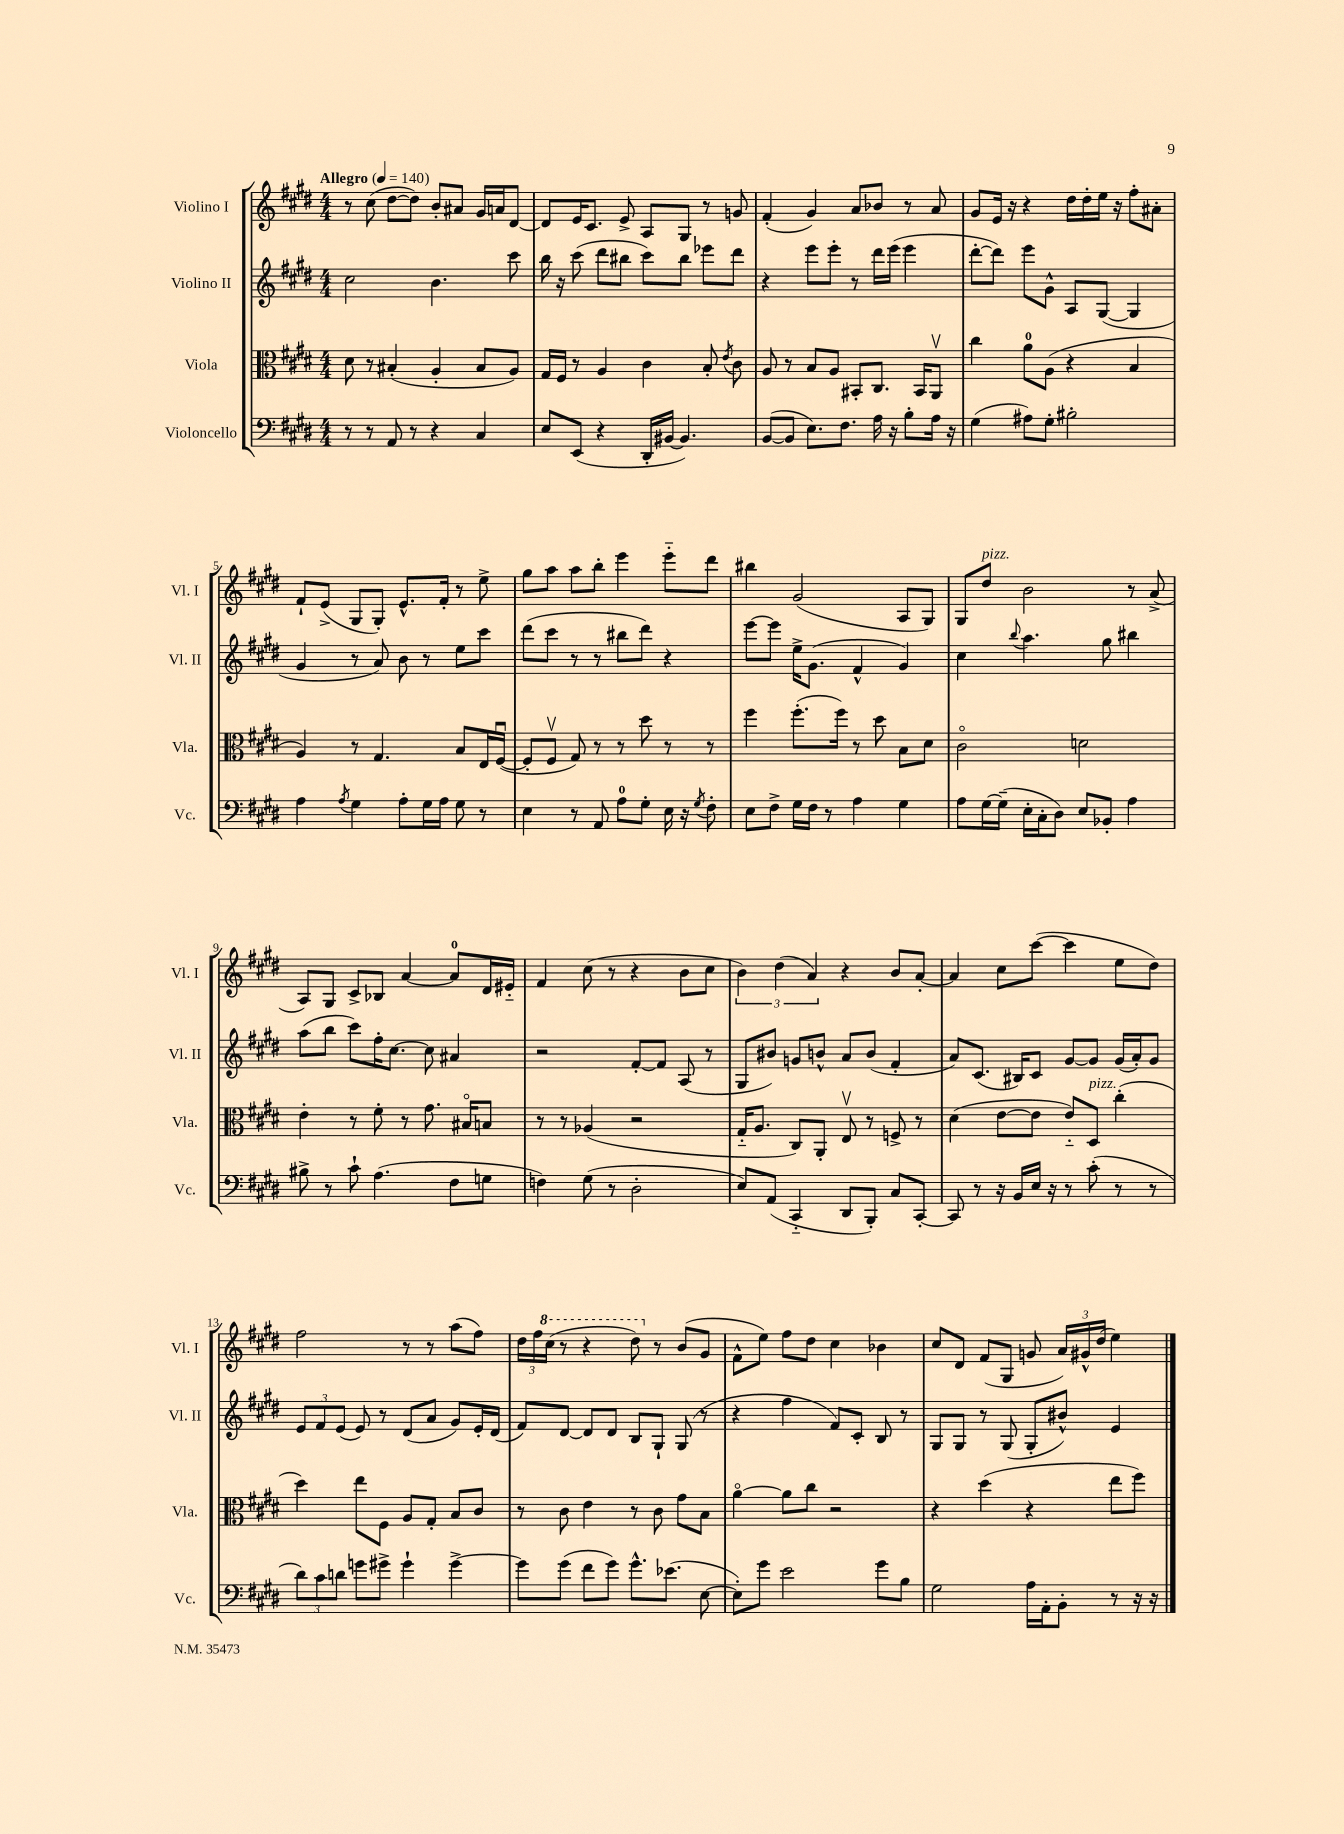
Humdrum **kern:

**kern	**kern	**kern	**kern
*part4	*part3	*part2	*part1
*staff4	*staff3	*staff2	*staff1
*I"Violoncello	*I"Viola	*I"Violino II	*I"Violino I
*I'Vc.	*I'Vla.	*I'Vl. II	*I'Vl. I
*clefF4	*clefC3	*clefG2	*clefG2
*k[f#c#g#d#]	*k[f#c#g#d#]	*k[f#c#g#d#]	*k[f#c#g#d#]
*M4/4	*M4/4	*M4/4	*M4/4
*MM140	*MM140	*MM140	*MM140
=1	=1	=1	=1
!	!	!	!LO:TX:a:B:t=Allegro
8r	8d#\	2cc#\	8r
8r	8r	.	(8cc#\
8AA/	(4B#X'/	.	[8dd#\L
8r	.	.	8dd#\J])
4r	4A'/	4.b\	8b'/L
.	.	.	8a#X/J
4C#/	8B#/L	.	16g#/LL
.	.	.	16an/J
.	8A/J)	8ccc#\	[8d#/J
=2	=2	=2	=2
8E/L	16G#/LL	16bb\	8d#/L]
.	16F#/JJ	16r	.
(8EE/J	8r	(8ccc#\	16e/K
.	.	.	8.c#/J
4r	4A/	8ddd#\L	.
.	.	8bb#X\J	8e^/
16DD#'/LL	4c#\	8ccc#\L)	8A/L
[16BB#X/JJ	.	.	.
4.BB#/])	.	8bb#\J	8G#/J
.	8B'/	8eee-X\L	8r
.	8qe/	.	.
.	8c#\	8ddd#\J	8gn/
=3	=3	=3	=3
([8BB/L	8A/	4r	(4f#'/
8BB/J]	8r	.	.
8.E\L)	8B/L	8eee\L	4g#/)
.	8A/J	8eee'\J	.
8.F#\J	.	.	.
.	8BB#X'/L	8r	8a/L
16A\	8.C#/J	16ddd#\LL	8b-X/J
16r	.	(16eee\JJ	.
8B'\L	.	4eee\	8r
.	16BB#/KL	.	.
16A\Jk	8AAv/J	.	8a/
16r	.	.	.
=4	=4	=4	=4
(4G#\	4cc#\	[8ddd#'\L	8g#/L
.	.	8ddd#\J])	16e/Jk
.	.	.	16r
8A#X\L)	8a\L	8eee\L	4r
8G#'\J	(8A\J	8g#^^\J	.
2B#X'\	4r	8A/L	16dd#\LL
.	.	.	16dd#'\
.	.	([8G#/J	16ee\JJ
.	.	.	16r
.	4B/	4G#/]	8ff#'\L
.	.	.	8a#X'\J
!!LO:LB:g=z
=5	=5	=5	=5
4A\	4A/)	4g#/	8f#`/L
.	.	.	(8e^/J
8qA/	.	.	.
4G#\	8r	8r	8G#/L
.	4.G#/	8a/)	8G#'/J)
8A'\L	.	8b\	8.e^^/L
16G#\L	.	8r	.
16A\JJ	.	.	16f#'/Jk
8G#\	8B/L	8ee\L	8r
8r	16E/L	8ccc#\J	8ee^\
.	([16F#u/JJ	.	.
=6	=6	=6	=6
4E\	8F#'/L]	(8ddd#\L	8gg#\L
.	8F#v/J	8ccc#\J	8aa\J
8r	8G#/)	8r	8aa\L
8AA/	8r	8r	8bb'\J
8A\L	8r	8bb#X\L	4eee\
8G#'\J	8dd#\	8ddd#\J)	.
16E\	8r	4r	8eee\L
16r	.	.	.
8qG#/	.	.	.
8F#'\	8r	.	8ddd#\J
=7	=7	=7	=7
8E\L	4ff#\	[8eee\L	4bb#X\
8F#^\J	.	8eee\J]	.
16G#\LL	(8.ff#'\L	16ee^\KL	(2g#/
16F#\JJ	.	(8.g#\J	.
8r	.	.	.
.	16ff#\Jk)	.	.
4A\	8r	4f#^^/	.
.	8dd#\	.	.
4G#\	8B\L	4g#/)	8A/L
.	8d#\J	.	8G#/J)
=8	=8	=8	=8
8A\L	2c#\	4cc#\	8G#/L
!	!	!	!LO:TX:a:i:t=pizz.
[16G#\L	.	.	8dd#/J
(16G#~\JJ]	.	.	.
.	.	8qqbb/	.
16E'\LL	.	4.aa\	2b\
16C#'\J	.	.	.
8D#\J)	.	.	.
8E/L	2dn\	.	.
8BB-X'/J	.	8gg#\	.
4A\	.	4bb#X\	8r
.	.	.	(8a^/
!!LO:LB:g=z
=9	=9	=9	=9
8B#X^\	4e'\	(8aa\L	8A/L)
8r	.	8bb\J	8G#/J
8c#`\	8r	8ccc#\L)	8c#^/L
(4.A\	8f#'\	16ff#'\K	8B-X/J
.	.	[8.cc#\J	.
.	8r	.	[4a/
.	8.g#\	8cc#\]	.
8F#\L	.	4a#X/	8a/L]
.	16B#X/KL	.	.
8Gn\J	8Bn/J	.	16d#/L
.	.	.	16e#X/JJ
=10	=10	=10	=10
4Fn\)	8r	2r	4f#/
.	8r	.	.
(8G#\	(4A-X/	.	(8cc#\
8r	.	.	8r
2D#'\	2r	[8f#'/L	4r
.	.	8f#/J]	.
.	.	(8A/	8b\L
.	.	8r	8cc#\J
=11	=11	=11	=11
8E/L)	16G#/KL	8G#/L	6b\)
.	8.A/J	.	.
(8AA/J	.	8b#X/J)	.
.	.	.	(6dd#\
4CC#/	8C#/L)	8gn/L	.
.	.	.	6a/)
.	8AA'/J	8bn^^/J	.
8DD#/L	8Ev/	8a/L	4r
8BBB'/J)	8r	(8b/J	.
8C#/L	8Fn^/	4f#'/	8b/L
[8CC#'/J	8r	.	[8a'/J
=12	=12	=12	=12
8CC#/]	(4d#\	8a/L)	4a/]
8r	.	(8.c#/J	.
16r	[8e\L	.	8cc#\L
16BB/LL	.	16B#X/KL)	.
16E/JJ	8e\J]	8c#/J	([8ccc#\J
16r	.	.	.
8r	8e/L)	[8g#/L	4ccc#\]
!	!LO:TX:a:i:t=pizz.	!	!
(8c#'\	8D#/J	8g#/J]	.
8r	(4cc#'\	(16g#/LL	8ee\L
.	.	16a'/J)	.
8r	.	8g#/J	8dd#\J)
!!LO:LB:g=z
=13	=13	=13	=13
12d#\L)	4dd#\)	12e/L	2ff#\
12c#\	.	12f#/	.
12dn\J	.	(12e/J	.
8gn\L	8ee\L	8e/)	.
8g#X^\J	8F#\J	8r	.
4g#`\	8A/L	(8d#/L	8r
.	8G#'/J	8a/J	8r
[4g#^\	8B/L	8g#/L)	(8aa\L
.	8c#/J	16e'/L	8ff#\J)
.	.	(16d#/JJ	.
=14	=14	=14	=14
8g#\L]	8r	8f#/L)	24dd#\LL
.	.	.	24ff#\
*	*	*	*8va
.	.	.	(24ccc#\JJ
(8g#\J	8c#\	[8d#/J	8r
8f#\L	4e\	8d#/L]	4r
8g#\J)	.	8d#/J	.
8.g#^^\L	8r	8B/L	8ddd#\)
*	*	*	*X8va
.	8c#\	8G#`/J	8r
(8.e-X\J	.	.	.
.	8g#\L	(8G#/	(8b/L
[8E\	8B\J	8r	8g#/J
=15	=15	=15	=15
8E'\L])	[4a\	4r	8f#^^\L
8g#\J	.	.	8ee\J)
2e\	8a\L]	4ff#\	8ff#\L
.	8cc#\J	.	8dd#\J
.	2r	8f#/L)	4cc#\
.	.	8c#'/J	.
8g#\L	.	8B/	4b-X\
8B\J	.	8r	.
=16	=16	=16	=16
2G#\	4r	8G#/L	8cc#/L
.	.	8G#/J	8d#/J
.	(4dd#\	8r	(8f#/L
.	.	(8G#/	8G#/J
16A\LL	4r	8G#'/L	8gn/
16AA'\J	.	.	.
8BB'\J	.	8b#X^^/J)	24a/LL)
.	.	.	24g#X^^/
.	.	.	(24dd#/JJ
8r	8ee\L	4e/	4ee\)
16r	8ff#\J)	.	.
16r	.	.	.
==	==	==	==
*-	*-	*-	*-
